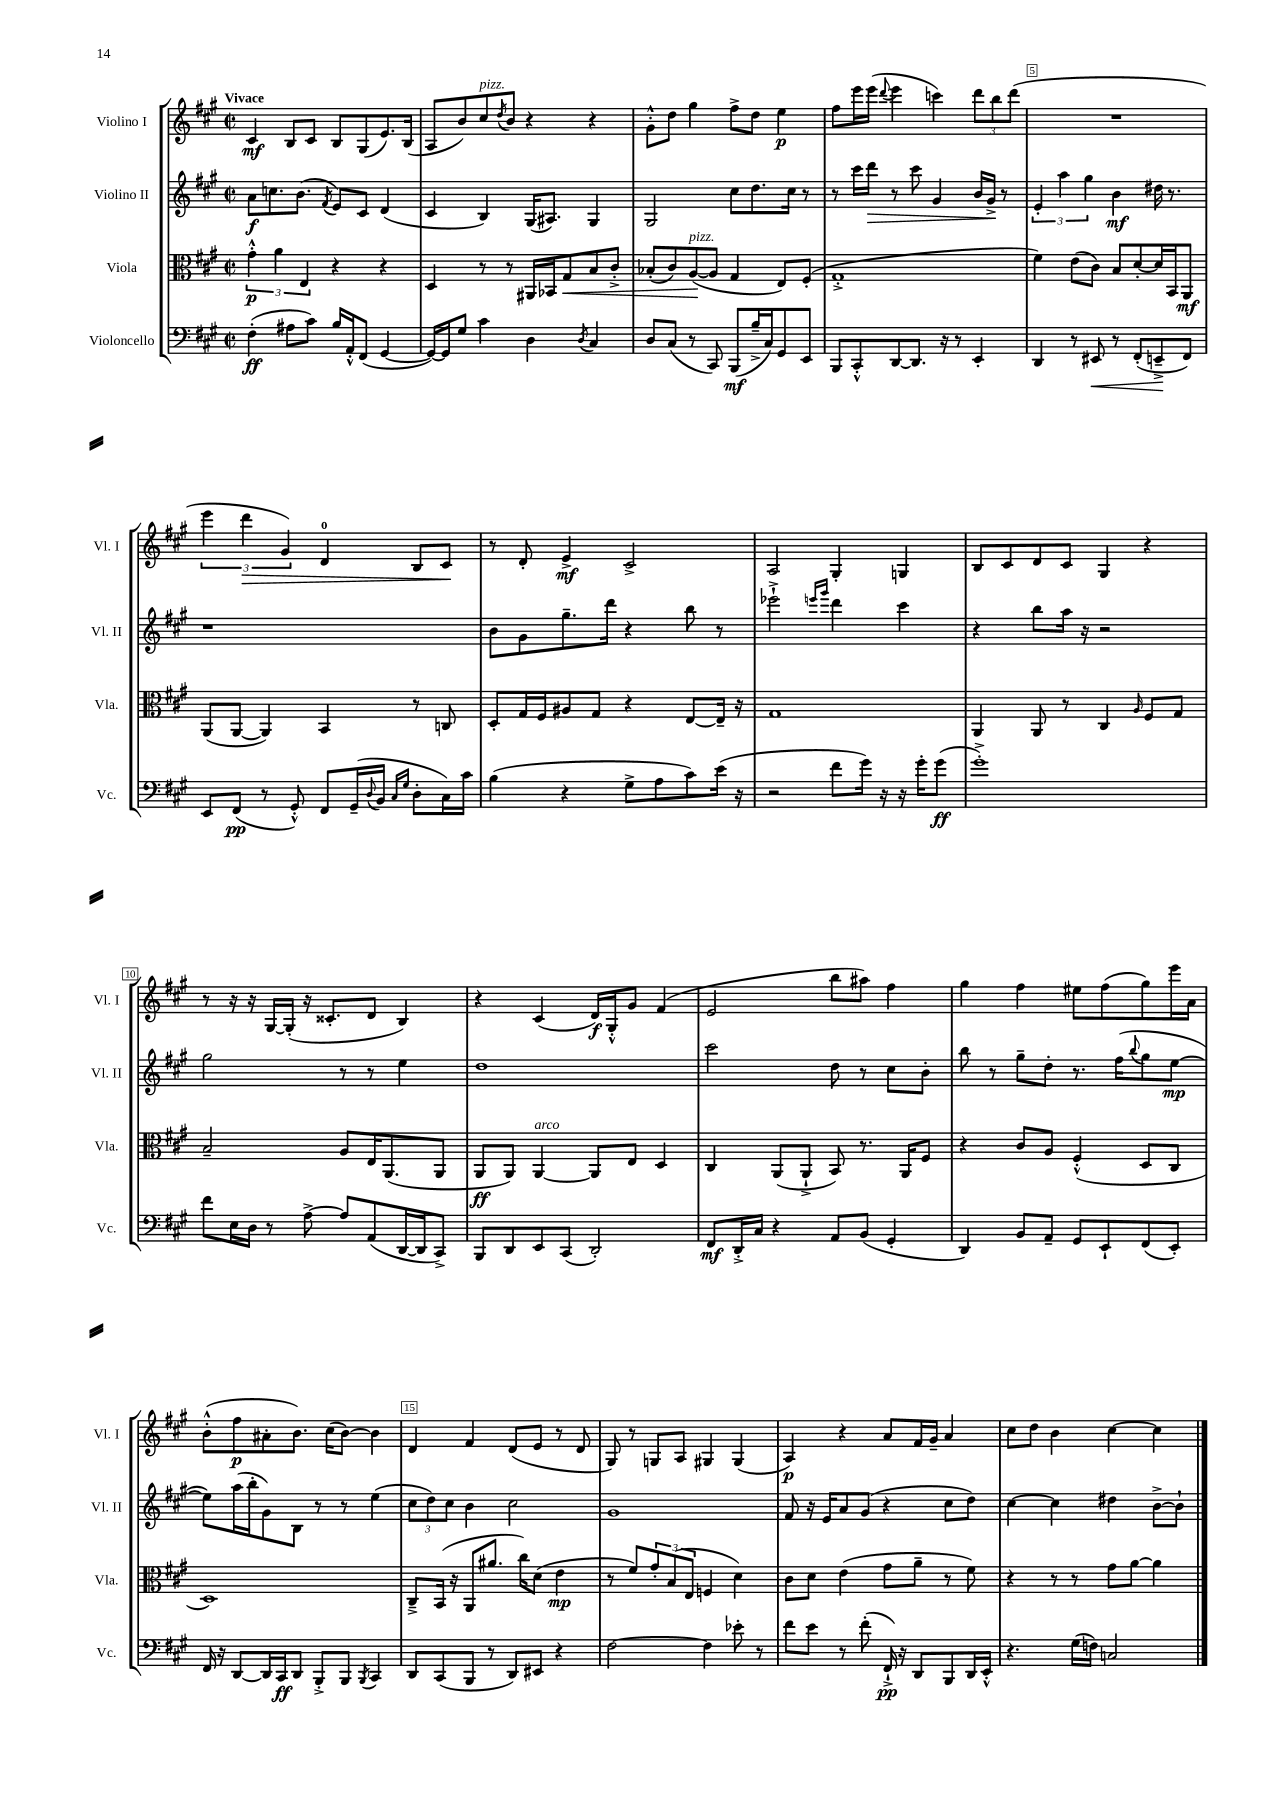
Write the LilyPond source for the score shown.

<<
\new StaffGroup <<
\new Staff = "s0" \with { instrumentName = "Violino I" shortInstrumentName = "Vl. I" } {
    \clef treble \key a \major \defaultTimeSignature \time 2/2 \tempo "Vivace"
    cis'4\mf b8 cis'8 b8 gis8( e'8.) b16( |
    a8 b'8) cis''8^\markup { \italic "pizz." } \acciaccatura { d''8 } b'8 r4 r4 |
    gis'8-.-^ d''8 gis''4 fis''8-> d''8 e''4\p |
    fis''8 e'''16 e'''16( \appoggiatura { d'''8 } e'''4 c'''4) \tuplet 3/2 { d'''8 b''8 d'''8( } |
    R1 |
    \tuplet 3/2 { e'''4 d'''4\> gis'4) } d'4-0 b8 cis'8\! |
    r8 d'8-. e'4->\mf cis'2-> |
    a2 gis4-. g4 |
    b8 cis'8 d'8 cis'8 gis4 r4 |
    r8 r16 r16 gis16~ gis16-.( r16 cisis'8.-. d'8 b4) |
    r4 cis'4( d'16\f) gis16-.-^ gis'8 fis'4( |
    e'2 b''8 ais''8) fis''4 |
    gis''4 fis''4 eis''8 fis''8( gis''8) e'''16 a'16 |
    b'8-.-^( fis''8\p ais'8-. b'8.) cis''16( b'8~) b'4 |
    d'4 fis'4 d'8( e'8 r8 d'8 |
    gis8) r8 g8 a8 gis4 gis4( |
    a4\p) r4 a'8 fis'16 gis'16-- a'4 |
    cis''8 d''8 b'4 cis''4~ cis''4 \bar "|." |
}
\new Staff = "s1" \with { instrumentName = "Violino II" shortInstrumentName = "Vl. II" } {
    \clef treble \key a \major \defaultTimeSignature \time 2/2
    a'8\f c''8. b'8.( \acciaccatura { fis'8 } e'8) cis'8 d'4( |
    cis'4 b4) gis16( ais8.) gis4 |
    gis2 cis''8 d''8. cis''16 r8 |
    r8 cis'''16 d'''16\> r8 cis'''8 gis'4 b'16 gis'16->\! r8 |
    \tuplet 3/2 { e'4-. a''4 gis''4 } b'4\mf dis''16 r8. |
    r1 |
    b'8 gis'8 gis''8.-- d'''16 r4 b''8 r8 |
    ees'''2-!-> \grace { e'''16 gis'''16 } d'''4 cis'''4 |
    r4 b''8 a''16 r16 r2 |
    gis''2 r8 r8 e''4 |
    d''1 |
    cis'''2 d''8 r8 cis''8 b'8-. |
    b''8 r8 gis''8-- d''8-. r8. fis''16( \appoggiatura { b''8 } gis''8 e''8~\mp |
    e''8) a''16( b''16-. gis'8) b8 r8 r8 e''4( |
    \tuplet 3/2 { cis''8 d''8) cis''8 } b'4 cis''2 |
    gis'1 |
    fis'8 r16 e'16 a'8 gis'8( r4 cis''8 d''8) |
    cis''4~ cis''4 dis''4 b'8~-> b'8-! \bar "|." |
}
\new Staff = "s2" \with { instrumentName = "Viola" shortInstrumentName = "Vla." } {
    \clef alto \key a \major \defaultTimeSignature \time 2/2
    \tuplet 3/2 { gis'4-.-^\p a'4 e4 } r4 r4 |
    d4 r8 r8 ais,16 bes,16 gis8\< b8 cis'8-.-> |
    bes8-.( cis'8) a8~\!^\markup { \italic "pizz." }( a8 gis4 e8) fis8-.( |
    gis1-.-> |
    fis'4) e'8( cis'8) b8 d'8~-. d'16 b,16 a,8\mf |
    a,8( a,8~ a,4) b,4 r8 c8 |
    d8-. gis16 fis16 ais8 gis8 r4 e8~ e16-- r16 |
    gis1 |
    a,4 a,8 r8 cis4 \grace { a16 } fis8 gis8 |
    b2-- a8 e16 a,8.( a,8 |
    a,8\ff a,8) a,4~^\markup { \italic "arco" } a,8 e8 d4 |
    cis4 a,8( a,8-!-> b,8) r8. a,16 fis8 |
    r4 cis'8 a8 fis4-.-^( d8 cis8 |
    d1) |
    cis8---> b,16( r16 a,8 ais'8. cis''16) d'8( e'4\mp |
    r8 fis'8) \tuplet 3/2 { gis'8-. b8( e8 } f4 d'4) |
    cis'8 d'8 e'4( gis'8 a'8-- r8 fis'8) |
    r4 r8 r8 gis'8 a'8~ a'4 \bar "|." |
}
\new Staff = "s3" \with { instrumentName = "Violoncello" shortInstrumentName = "Vc." } {
    \clef bass \key a \major \defaultTimeSignature \time 2/2
    fis4-.\ff( ais8 cis'8) b16 a,16-.-^ fis,8( gis,4~ |
    gis,16~) gis,16 gis8 cis'4 d4 \acciaccatura { d8 } cis4 |
    d8 cis8( r8 cis,8) b,,8\mf( b16---> cis16) gis,8 e,8 |
    b,,8 cis,8-.-^ d,8~ d,8. r16 r8 e,4-. |
    d,4 r8 eis,8\< r8 fis,8-.( e,8--->\! fis,8) |
    e,8 fis,8\pp( r8 gis,8-.-^) fis,8 gis,16--( \appoggiatura { d8 } b,16 \grace { cis16 gis16 } d8-. cis16) cis'16 |
    b4( r4 gis8-> a8 cis'8) e'16( r16 |
    r2 fis'8 gis'16) r16 r16 gis'16-. gis'8\ff( |
    gis'1-.->) |
    fis'8 e16 d16 r8 a8~-> a8 a,8( d,16~ d,16 cis,8->) |
    b,,8 d,8 e,8 cis,8( d,2-.) |
    fis,8\mf d,16-.-> cis16 r4 a,8 b,8( gis,4-. |
    d,4) b,8 a,8-- gis,8 e,8-! fis,8( e,8-.) |
    fis,16 r16 d,8~ d,16 cis,16\ff d,8 b,,8-.-> b,,8 \acciaccatura { b,,8 } cis,4 |
    d,8 cis,8( b,,8 r8 d,8) eis,8 r4 |
    fis2~ fis4 ees'8-. r8 |
    fis'8 e'8 r8 fis'8-.( fis,16-!->\pp) r16 d,8 b,,8 d,16 e,16-.-^ |
    r4. gis16( f16) c2 \bar "|." |
}
>>
>>
\layout { \context { \Score \override BarNumber.break-visibility = ##(#f #t #t) barNumberVisibility = #(every-nth-bar-number-visible 5) \override BarNumber.stencil = #(make-stencil-boxer 0.1 0.3 ly:text-interface::print) } }
